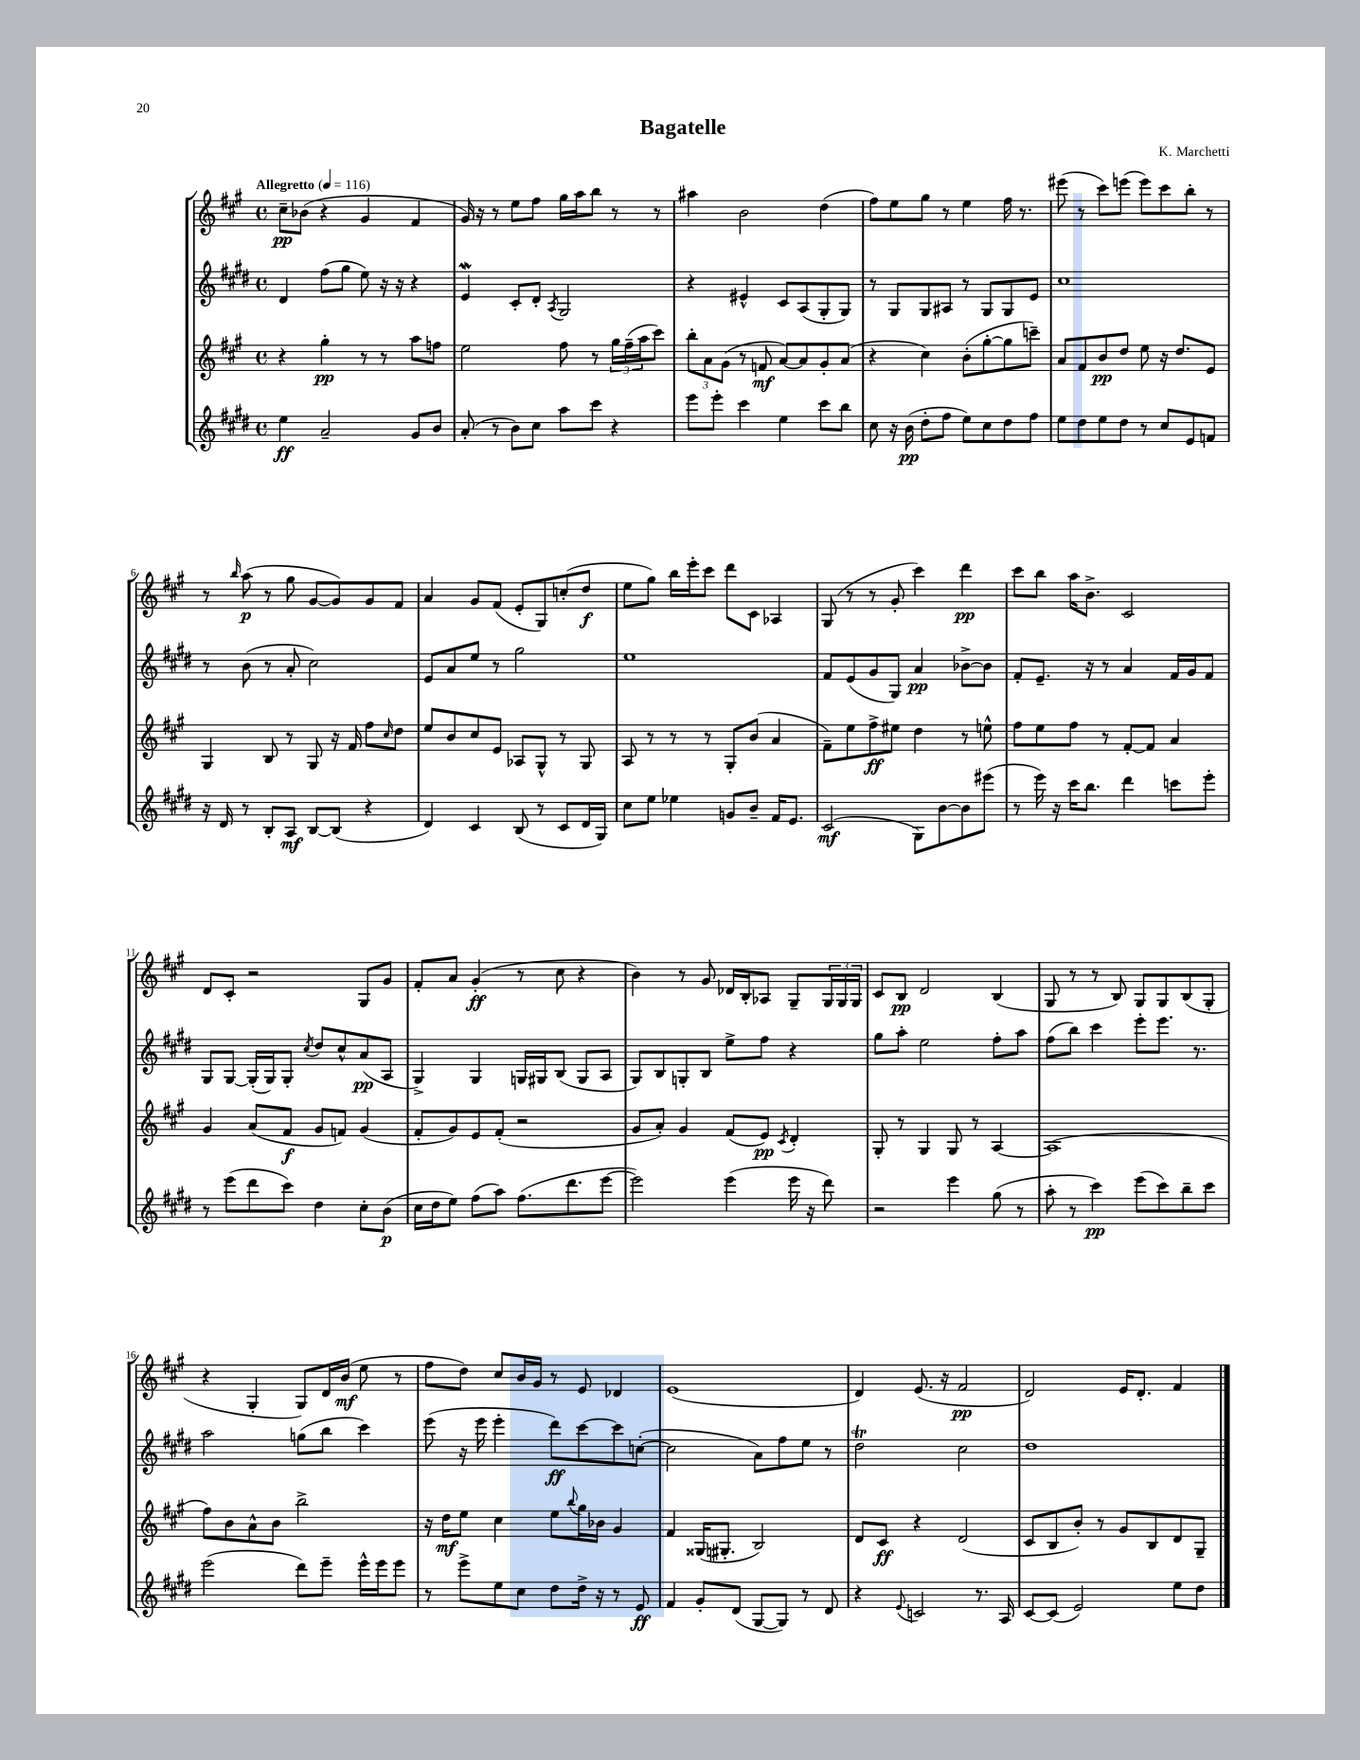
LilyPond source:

\header { title = "Bagatelle" composer = "K. Marchetti" }
<<
\new StaffGroup <<
\new Staff = "s0" {
    \clef treble \key a \major \defaultTimeSignature \time 4/4 \tempo "Allegretto" 4 = 116
    cis''8--\pp bes'8( r4 gis'4 fis'4 |
    gis'16) r16 r8 e''8 fis''8 gis''16 a''16 b''8 r8 r8 |
    ais''4 b'2 d''4( |
    fis''8) e''8 gis''8 r8 e''4 fis''16 r8. |
    eis'''8( r8 cis'''8) e'''8( e'''8) cis'''8 b''8-. r8 |
    r8 \grace { b''16 } a''8\p( r8 gis''8 gis'8~ gis'8) gis'8 fis'8 |
    a'4 gis'8 fis'8( e'8-. gis8) c''8-.( d''8\f |
    e''8 gis''8) b''16 e'''16-. cis'''8 d'''8 cis'8 aes4 |
    gis8( r8 r8 gis'8-. cis'''4) d'''4\pp |
    cis'''8 b''8 a''16 b'8.-> cis'2 |
    d'8 cis'8-. r2 gis8 gis'8 |
    fis'8-. a'8 gis'4-.\ff( r8 cis''8 r4 |
    b'4) r8 gis'8 des'16 b16-. aes8 gis8-- \tuplet 3/2 { gis16 gis16 gis16 } |
    cis'8 b8\pp d'2 b4( |
    gis8 r8 r8 b8) gis8 gis8 b8( gis8-. |
    r4 gis4-. gis8) d'16 b'16\mf( e''8 r8 |
    fis''8 d''8) cis''8 b'16 gis'16 r8 e'8 des'4 |
    e'1( |
    d'4) e'8.( r16 fis'2\pp |
    d'2) e'16 d'8.-. fis'4 \bar "|." |
}
\new Staff = "s1" {
    \clef treble \key e \major \defaultTimeSignature \time 4/4
    dis'4 fis''8( gis''8 e''8) r16 r16 r4 |
    e'4\mordent cis'8-. dis'8-. \acciaccatura { a8 } gis2 |
    r4 eis'4-^ cis'8 a8( gis8-. gis8) |
    r8 gis8 gis8 ais8 r8 gis8 gis8 e'8 |
    cis''1 |
    r8 b'8( r8 a'8-. cis''2) |
    e'8 a'8 e''8 r8 gis''2 |
    e''1 |
    fis'8 e'8( gis'8 gis8) a'4\pp bes'8~-> bes'8 |
    fis'8-. e'8.-- r16 r8 a'4 fis'16 gis'16 fis'8 |
    gis8 gis8~ gis16-.( gis16) gis8-. \acciaccatura { cis''8 } dis''8 cis''8-^ a'8\pp( a8 |
    gis4->) gis4 g16 gis16 b8( gis8 a8 |
    gis8) b8 g8-. b8 e''8-> fis''8 r4 |
    gis''8 a''8-. e''2 fis''8-. a''8 |
    fis''8( b''8) cis'''4 e'''8-. e'''8. r8. |
    a''2 g''8( b''8 cis'''4) |
    e'''8( r16 e'''16 e'''4-. dis'''8\ff) cis'''8~ cis'''8 c''8~-.( |
    c''2 a'8) fis''8 e''8 r8 |
    dis''2\trill cis''2 |
    dis''1 \bar "|." |
}
\new Staff = "s2" {
    \clef treble \key a \major \defaultTimeSignature \time 4/4
    r4 gis''4-.\pp r8 r8 a''8 f''8 |
    e''2 fis''8 r8 \tuplet 3/2 { gis''16 fis''16--( a''16 } cis'''8) |
    \tuplet 3/2 { b''8-. a'8 gis'8( } r8 f'8\mf a'8~) a'8 gis'8-. a'8( |
    r4 cis''4) b'8-.( gis''8~-. gis''8 c'''8--) |
    a'8 fis'8 b'8\pp d''8 e''8 r16 d''8. e'8 |
    gis4 b8 r8 gis8 r16 fis'16 fis''8 \grace { cis''16 } d''8 |
    e''8 b'8 cis''8 e'8 aes8 gis8-^ r8 gis8 |
    a8 r8 r8 r8 gis8-. b'8( a'4 |
    fis'8--) e''8 fis''8->\ff eis''8 d''4 r8 e''8-^ |
    fis''8 e''8 fis''8 r8 fis'8~-. fis'8 a'4 |
    gis'4 a'8( fis'8\f gis'8 f'8) gis'4( |
    fis'8-. gis'8) e'8 fis'8-.( r2 |
    gis'8 a'8-.) gis'4 fis'8( e'8\pp) \acciaccatura { cis'8 } d'4-. |
    gis8-. r8 gis4 gis8 r8 a4~ |
    a1( |
    fis''8) b'8 a'8-^ b'8 b''2-> |
    r16 d''16\mf e''8 cis''4 e''8 \appoggiatura { b''8 } gis''16 bes'16 gis'4 |
    fis'4 gisis16( gis8.-. b2) |
    d'8 cis'8\ff r4 d'2( |
    cis'8 b8 b'8-.) r8 gis'8 b8 d'8 gis8-- \bar "|." |
}
\new Staff = "s3" {
    \clef treble \key e \major \defaultTimeSignature \time 4/4
    e''4\ff a'2-- gis'8 b'8 |
    a'8-.( r8 b'8) cis''8 a''8 cis'''8 r4 |
    e'''8 e'''8-. cis'''4 e''4 cis'''8 b''8 |
    cis''8 r16 b'16\pp( dis''8-. fis''8 e''8) cis''8 dis''8 fis''8 |
    e''8 dis''8 e''8 dis''8 r8 cis''8 e'8 f'8 |
    r16 dis'16 r8 b8-. a8\mf b8~ b8( r4 |
    dis'4) cis'4 b8( r8 cis'8 dis'16 gis16) |
    cis''8 e''8 ees''4 g'8 b'8-- fis'16 e'8. |
    cis'2\mf( gis8) b'8~ b'8 eis'''8( |
    r8 e'''16) r16 cis'''16 b''8. dis'''4 c'''8 e'''8-. |
    r8 e'''8( dis'''8 cis'''8) dis''4 cis''8-. b'8\p( |
    cis''16 dis''16 e''8) fis''8( a''8) fis''8.( dis'''8. e'''8~ |
    e'''2) e'''4( e'''16 r16 dis'''8) |
    r2 e'''4 gis''8( r8 |
    a''8-. r8 cis'''4\pp) e'''8( cis'''8) b''8-- cis'''8 |
    e'''2( dis'''8) e'''8-- e'''16-^ e'''16 e'''8 |
    r8 e'''8-> e''8 cis''8 dis''8 dis''16-> r16 r8 e'8\ff |
    fis'4 gis'8-. dis'8( gis8~ gis8) r8 dis'8 |
    r4 \appoggiatura { e'8 } c'2 r8. a16 |
    cis'8~ cis'8( e'2) e''8 dis''8 \bar "|." |
}
>>
>>
